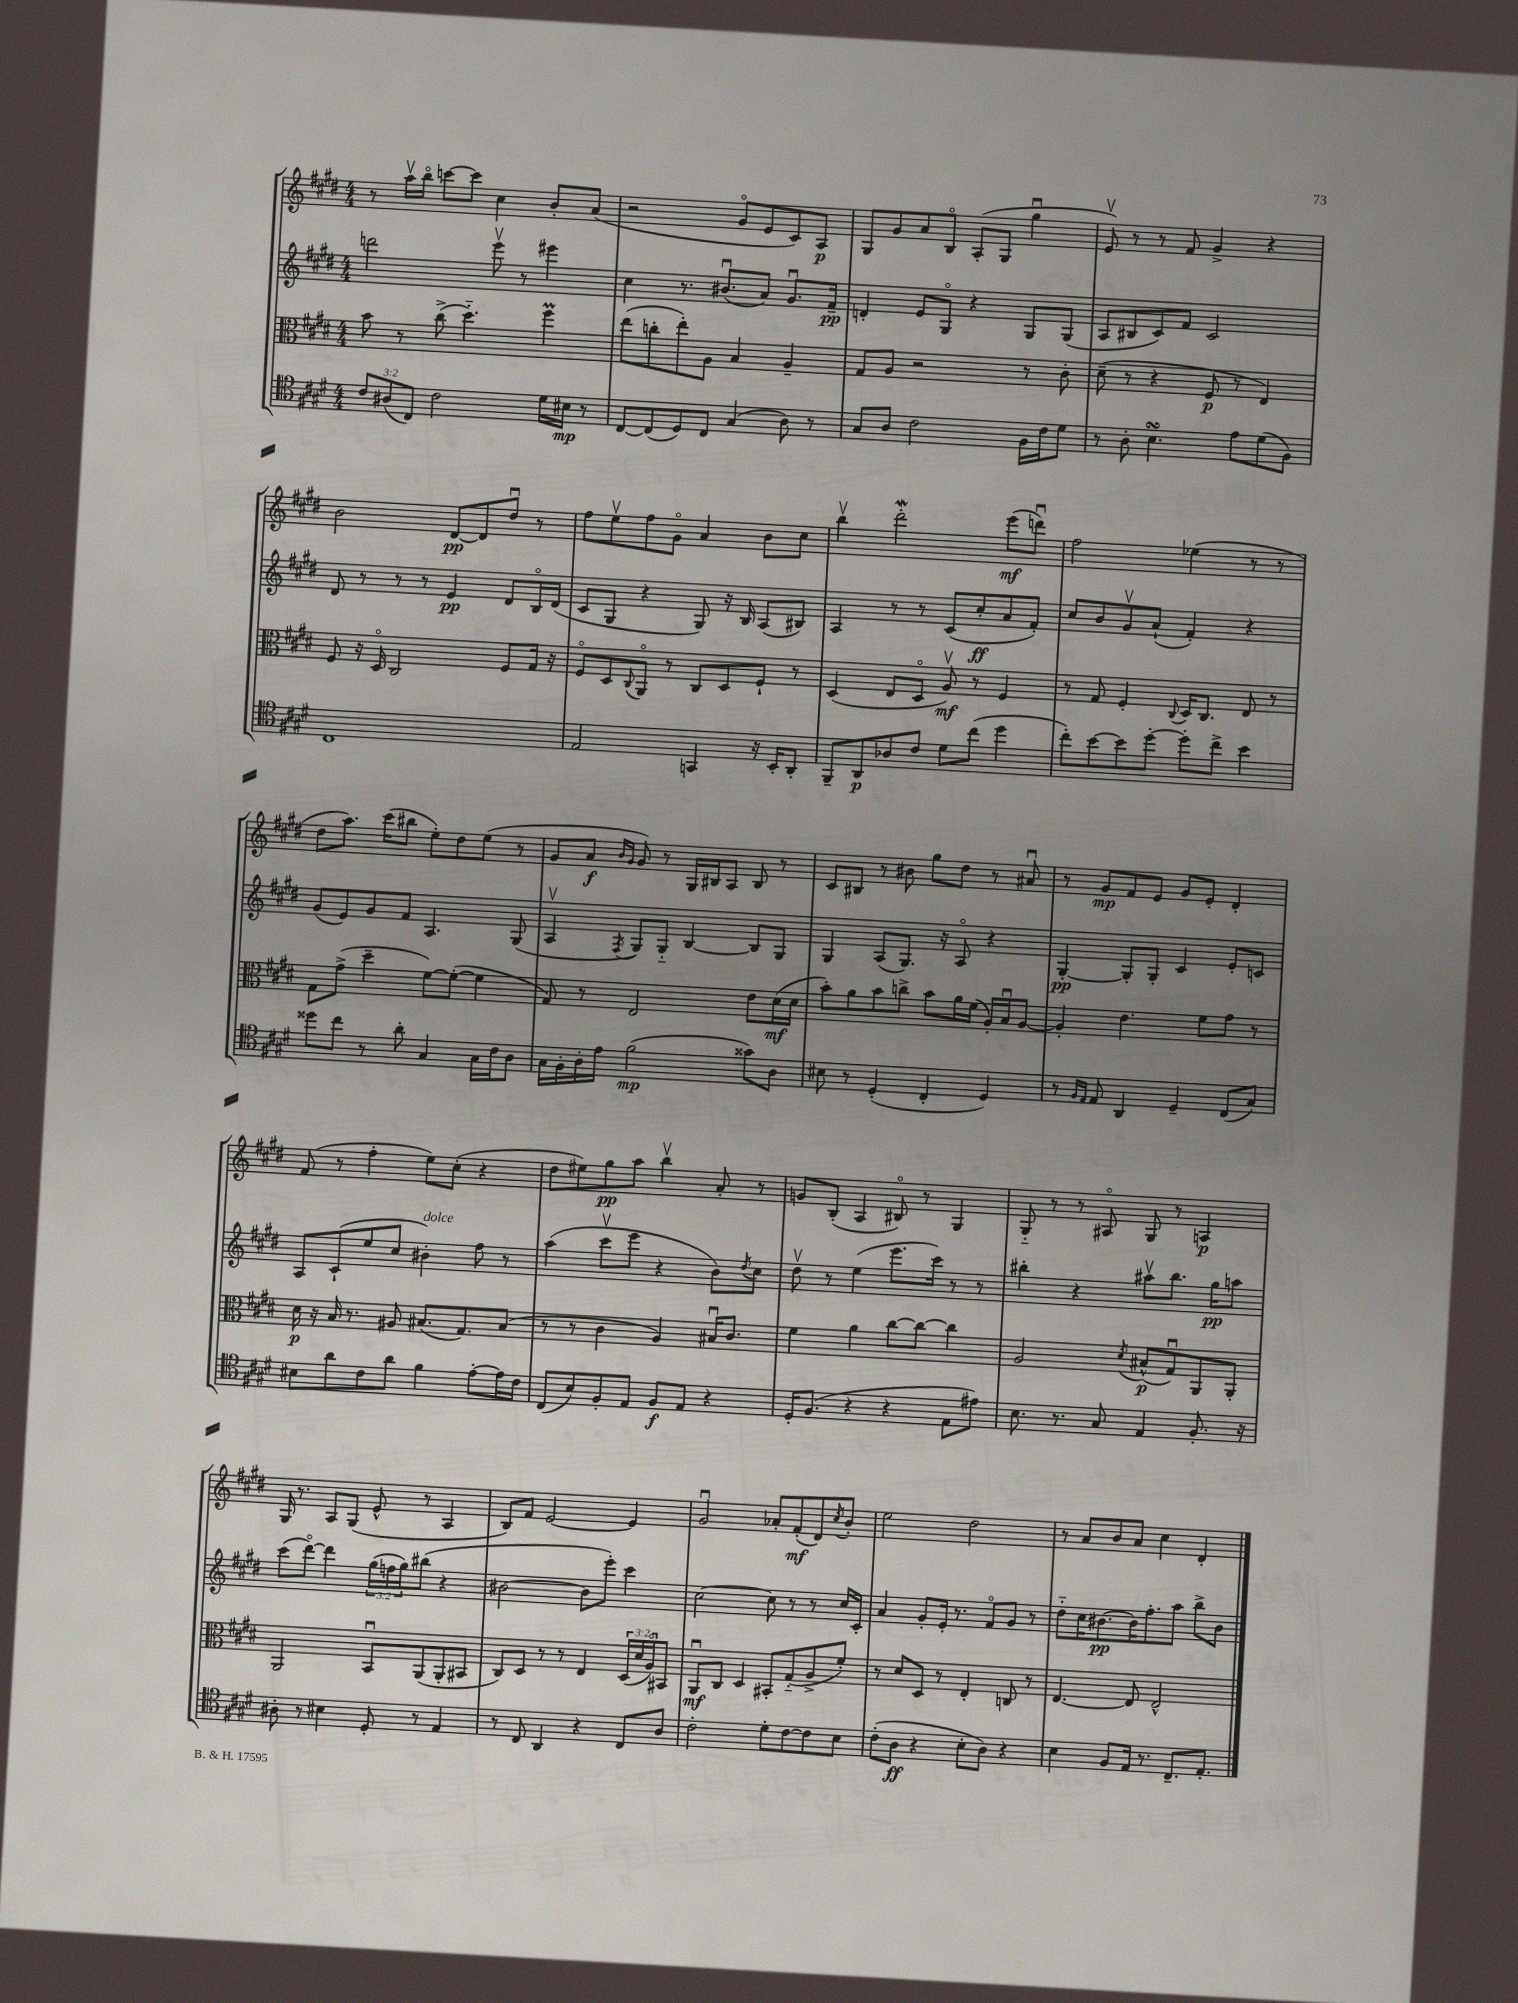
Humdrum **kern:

**kern	**dynam	**kern	**dynam	**kern	**dynam	**kern	**dynam
*part4	*part4	*part3	*part3	*part2	*part2	*part1	*part1
*staff4	*staff4	*staff3	*staff3	*staff2	*staff2	*staff1	*staff1
*clefC4	*	*clefC3	*	*clefG2	*	*clefG2	*
*k[f#c#g#d#]	*	*k[f#c#g#d#]	*	*k[f#c#g#d#]	*	*k[f#c#g#d#]	*
*M4/4	*	*M4/4	*	*M4/4	*	*M4/4	*
=109	=109	=109	=109	=109	=109	=109	=109
12c#/L	.	8b\	.	2dddn\	.	8r	.
(12A#X/	.	.	.	.	.	.	.
.	.	8r	.	.	.	16aav\LL	.
12C#/J)	.	.	.	.	.	.	.
.	.	.	.	.	.	16bb\JJ	.
2c#\	.	(8cc#^\	.	.	.	[8cccn\L	.
.	.	4.dd#\)	.	.	.	8ccc\J]	.
.	.	.	.	8eeev\	.	4cc#\	.
.	.	.	.	8r	.	.	.
16d#\LL	.	4ff#M\	.	4eee#X\	.	8b'/L	.
16B#X\JJ	mp	.	.	.	.	.	.
8r	.	.	.	.	.	(8a/J	.
=110	=110	=110	=110	=110	=110	=110	=110
[8C#/L	.	(8ee\L	.	4cc#\	.	2r	.
(8C#/]	.	8ccn'\	.	.	.	.	.
8D#/)	.	8ee'\)	.	8.r	.	.	.
8C#/J	.	8A\J	.	.	.	.	.
.	.	.	.	(8.b#Xu/L	.	.	.
(4G#/	.	4B/	.	.	.	8g#/L	.
.	.	.	.	8a/J)	.	8e/	.
8A\)	.	4A~/	.	8.g#u/L	.	8c#/)	.
8r	.	.	.	.	.	8A/J	p
.	.	.	.	16f#~/Jk	pp	.	.
=111	=111	=111	=111	=111	=111	=111	=111
8G#/L	.	8G#/L	.	4dn'/	.	8G#/L	.
8A/J	.	8A/J	.	.	.	8g#/	.
2c#\	.	2r	.	8e/L	.	8a/	.
.	.	.	.	8G#/J	.	8B/J	.
.	.	.	.	4r	.	(8A'/L	.
.	.	.	.	.	.	8G#/J	.
16F#\LL	.	8r	.	8G#/L	.	4gg#u\	.
16c#\J	.	.	.	.	.	.	.
8d#\J	.	8c#'\	.	(8G#/J	.	.	.
=112	=112	=112	=112	=112	=112	=112	=112
8r	.	(8d#~\	.	8A/L	.	8ev/)	.
8A'\	.	8r	.	8B#X/	.	8r	.
4.BsSSS\	.	4r	.	8c#/)	.	8r	.
.	.	.	.	8f#/J	.	8f#/	.
.	.	8F#/	p	2c#/	.	4g#^/	.
8e\L	.	8r	.	.	.	.	.
(8d#\	.	4E/)	.	.	.	4r	.
8F#\J)	.	.	.	.	.	.	.
!!LO:LB:g=z
=113	=113	=113	=113	=113	=113	=113	=113
1C#	.	8F#/	.	8d#/	.	2b\	.
.	.	16r	.	8r	.	.	.
.	.	16D#/	.	.	.	.	.
.	.	2C#/	.	8r	.	.	.
.	.	.	.	8r	.	.	.
.	.	.	.	4e/	pp	[8d#/L	pp
.	.	.	.	.	.	8d#/]	.
.	.	8F#/L	.	8d#/L	.	8dd#u/J	.
.	.	16G#/Jk	.	16B/L	.	8r	.
.	.	16r	.	(16d#/JJ	.	.	.
=114	=114	=114	=114	=114	=114	=114	=114
2E/	.	8F#/L	.	8c#/L	.	8ff#\L	.
.	.	8D#/	.	8G#/J	.	8eev\	.
.	.	8qqC#/	.	.	.	.	.
.	.	8AA/J	.	4r	.	8ff#\	.
.	.	8r	.	.	.	8g#\J	.
4GGn/	.	8C#/L	.	8G#/)	.	4a/	.
.	.	8D#/	.	16r	.	.	.
.	.	.	.	16B/	.	.	.
16r	.	8F#`/J	.	(8A/L	.	8b\L	.
16BB'/KL	.	.	.	.	.	.	.
8AA'/J	.	8r	.	8B#X/J)	.	8cc#\J	.
=115	=115	=115	=115	=115	=115	=115	=115
8FF#~/L	.	(4D#/	.	4A/	.	4bbv\	.
8AA/	p	.	.	.	.	.	.
8A-X/	.	8E/L	.	8r	.	2ddd#W'\	.
8c#/J	.	8D#/J	.	8r	.	.	.
8d#\L	.	8Av/)	mf	(8c#/L	.	.	.
(8cc#\J	.	8r	.	8cc#'/	ff	.	.
4dd#\	.	4F#/	.	8a/	.	(8eee\L	mf
.	.	.	.	8f#'/J)	.	8dddnu\J)	.
=116	=116	=116	=116	=116	=116	=116	=116
8cc#'\L)	.	8r	.	8cc#/L	.	2ff#\	.
[8b\	.	8G#/	.	8b/	.	.	.
8b\]	.	4F#'/	.	8g#v/	.	.	.
[8dd#'\J	.	.	.	(8a`/J	.	.	.
.	.	8qqC#/	.	.	.	.	.
8dd#'\L]	.	16D#/KL	.	4f#'/)	.	(4ee-X\	.
.	.	8.C#/J	.	.	.	.	.
8cc#^\J	.	.	.	.	.	.	.
4b\	.	8E/	.	4r	.	8r	.
.	.	8r	.	.	.	8r	.
!!LO:LB:g=z
=117	=117	=117	=117	=117	=117	=117	=117
8dd##X\L	.	8G#\L	.	(8g#/L	.	8dd#\L	.
8cc#\J	.	(8g#^\J	.	8e/)	.	8.aa\J)	.
8r	.	4dd#~\	.	8g#/	.	.	.
.	.	.	.	.	.	(16ccc#\KL	.
8a'\	.	.	.	8f#/J	.	8bb#X\J	.
4G#/	.	[8f#\L)	.	4.A/	.	8ee'\L)	.
.	.	(8f#'\J_	.	.	.	8dd#\	.
16G#\LL	.	4f#\]	.	.	.	(8ee\J	.
16c#\J	.	.	.	.	.	.	.
8A\J	.	.	.	(8G#/	.	8r	.
=118	=118	=118	=118	=118	=118	=118	=118
16G#\LL	.	8G#/)	.	4Av/	.	8g#/L	.
16F#'\	.	.	.	.	.	.	.
16A'\	.	8r	.	.	.	8a/J	f
16e\JJ	.	.	.	.	.	.	.
.	.	.	.	.	.	16qqb/LL	.
.	.	.	.	8qF#/	.	16qqg#/JJ	.
(2f#\	mp	2E/	.	8G#/L)	.	8g#/)	.
.	.	.	.	8G#/J	.	8r	.
.	.	.	.	[4B/	.	16G#/LL	.
.	.	.	.	.	.	16B#X/J	.
.	.	.	.	.	.	8A/J	.
8g##X\L)	.	8e\L	.	8B/L]	.	8B#/	.
8A\J	.	(16d#\L	mf	8G#/J	.	8r	.
.	.	16d#\JJ	.	.	.	.	.
=119	=119	=119	=119	=119	=119	=119	=119
8B#X\	.	8b'\L)	.	4G#/	.	8c#/L	.
8r	.	8a\	.	.	.	8B#X/J	.
(4D#'/	.	8b\	.	(8A/L	.	8r	.
.	.	8ccn^\J	.	8.G#/J)	.	8b#X\	.
4C#'/	.	8b\L	.	.	.	8gg#\L	.
.	.	.	.	16r	.	.	.
.	.	16a\L	.	8A/	.	8dd#\J	.
.	.	(16f#\JJ	.	.	.	.	.
4D#/)	.	16A'/LL)	.	4r	.	8r	.
.	.	16Bu/J	.	.	.	.	.
.	.	[8A/J	.	.	.	8a#Xu/	.
=120	=120	=120	=120	=120	=120	=120	=120
8r	.	4A'/]	.	[4G#'/	pp	8r	.
16qqF#/LL	.	.	.	.	.	.	.
16qqE/JJ	.	.	.	.	.	.	.
8E/	.	.	.	.	.	8g#/L	mp
4AA/	.	4.e\	.	8G#'/L]	.	8f#/	.
.	.	.	.	8G#'/J	.	8e/J	.
4D#~/	.	.	.	4c#/	.	8g#/L	.
.	.	8f#\L	.	.	.	8e'/J	.
(8C#/L	.	8g#\J	.	8e'/L	.	4d#'/	.
8G#/J)	.	8r	.	8cn/J	.	.	.
!!LO:LB:g=z
=121	=121	=121	=121	=121	=121	=121	=121
8B#X\L	.	16d#\	p	8A/L	.	(8f#/	.
.	.	16r	.	.	.	.	.
8a\	.	16B/	.	(8c#`/	.	8r	.
.	.	8.r	.	.	.	.	.
8c#\	.	.	.	8ee/	.	4ff#'\	.
8a\J	.	8A#X/	.	8cc#/J	.	.	.
!	!	!	!	!LO:TX:a:i:t=dolce	!	!	!
4f#\	.	(8.B#X/L	.	4b#X'\)	.	8ee\L)	.
.	.	.	.	.	.	(8cc#'\J	.
.	.	8.G#/)	.	.	.	.	.
[8e'\L	.	.	.	8ff#\	.	4r	.
16e\L]	.	(8B#/J	.	8r	.	.	.
16c#\JJ	.	.	.	.	.	.	.
=122	=122	=122	=122	=122	=122	=122	=122
(8C#/L	.	8r	.	(4aa\	.	8dd#\L	.
8B/)	.	8r	.	.	.	8ee#X\)	.
8F#'/	.	4c#\	.	8ccc#v\L	.	8gg#\	pp
8E/J	.	.	.	8eee\J	.	8aa\J	.
8F#/L	f	4A/)	.	4r	.	4bbv\	.
8E/J	.	.	.	.	.	.	.
4r	.	16B#Xu/KL	.	8b\L)	.	8a'/	.
.	.	8.c#/J	.	.	.	.	.
.	.	.	.	8qdd#/	.	.	.
.	.	.	.	8cc#\J	.	8r	.
=123	=123	=123	=123	=123	=123	=123	=123
16D#'/KL	.	4f#\	.	8dd#v\	.	8gn/L	.
(8.F#/J	.	.	.	.	.	.	.
.	.	.	.	8r	.	(8B'/J	.
4r	.	4a\	.	(4ee\	.	4A/	.
4r	.	[8cc#\L	.	8.eee\L	.	8B#X/)	.
.	.	8cc#\J_	.	.	.	8r	.
.	.	.	.	16ccc#\Jk)	.	.	.
8E\L	.	4cc#\]	.	8r	.	4G#/	.
8e#X\J)	.	.	.	8r	.	.	.
=124	=124	=124	=124	=124	=124	=124	=124
8.B\	.	2A/	.	4bb#X'\	.	8G#/	.
.	.	.	.	.	.	8r	.
8.r	.	.	.	.	.	.	.
.	.	.	.	4r	.	8r	.
8G#/	.	.	.	.	.	8A#X/	.
.	.	8qd#/	.	.	.	.	.
4E/	.	(8B#X^^/L	p	8aa#Xv\L	.	8G#/	.
.	.	8G#u/)	.	8.bb#\J	.	8r	.
8.F#'/	.	8AA/	.	.	.	4An/	p
.	.	.	.	16gg#\KL	pp	.	.
.	.	8AA'/J	.	8aan\J	.	.	.
16r	.	.	.	.	.	.	.
!!LO:LB:g=z
=125	=125	=125	=125	=125	=125	=125	=125
8A#X'\	.	2AA/	.	(8ccc#\L	.	16G#/	.
.	.	.	.	.	.	8.r	.
8r	.	.	.	[8ddd#\J)	.	.	.
4B#X\	.	.	.	4ddd#\]	.	8A/L	.
.	.	.	.	.	.	(8G#/J	.
8D#'/	.	8BBu/L	.	(24gg#\LL	.	8e^^/	.
.	.	.	.	24ffn\	.	.	.
.	.	.	.	24gg#\J)	.	.	.
8r	.	(8AA/	.	(8bb#X\J	.	8r	.
4E/	.	8AA'/	.	4r	.	4A/	.
.	.	8BB#X/J	.	.	.	.	.
=126	=126	=126	=126	=126	=126	=126	=126
8r	.	8C#/L)	.	[2b#X\	.	8B/L)	.
8C#/	.	8D#/J	.	.	.	8f#/J	.
4AA/	.	8r	.	.	.	[2e/	.
.	.	8r	.	.	.	.	.
4r	.	4E/	.	8b#\L]	.	.	.
.	.	.	.	8eee'\J)	.	.	.
8C#/L	.	(24D#/LL	.	4ccc#\	.	4e/]	.
.	.	24d#/	.	.	.	.	.
.	.	24A/J)	.	.	.	.	.
8A/J	.	8BB#X/J	.	.	.	.	.
=127	=127	=127	=127	=127	=127	=127	=127
2c#'\	.	8AAu/L	mf	[2cc#\	.	2g#u/	.
.	.	8C#/J	.	.	.	.	.
.	.	4D#/	.	.	.	.	.
8d#'\L	.	8BB#X'/L	.	8cc#\]	.	8a-X'/L	.
[8c#\	.	(8G#/	.	8r	.	(8f#'/	mf
8c#\]	.	8A^/	.	8r	.	8d#/)	.
.	.	.	.	.	.	8qcc#/	.
8B\J	.	8f#'/J)	.	16cc#/LL	.	8b'/J	.
.	.	.	.	16c#'/JJ	.	.	.
=128	=128	=128	=128	=128	=128	=128	=128
(8c#'\L	.	8r	.	4a/	.	2ee\	.
8A\J	ff	8d#/L	.	.	.	.	.
4r	.	8D#/J	.	8g#'/L	.	.	.
.	.	8r	.	16e'/Jk	.	.	.
.	.	.	.	8.r	.	.	.
8B'\L	.	4E'/	.	.	.	2dd#\	.
8A\J)	.	.	.	8f#/L	.	.	.
4r	.	8Cn/	.	8g#/J	.	.	.
.	.	8r	.	8r	.	.	.
=129	=129	=129	=129	=129	=129	=129	=129
4B\	.	[4.E/	.	8dd#\L	.	8r	.
.	.	.	.	16cc#\K	.	8a/L	.
.	.	.	.	[8.b#X\	pp	.	.
8F#/L	.	.	.	.	.	8b/	.
16E/Jk	.	8E/]	.	16b#\K]	.	8a/J	.
8.r	.	.	.	8.ff#'\	.	.	.
.	.	2E^^/	.	.	.	4cc#\	.
8.C#~/L	.	.	.	8aa\J	.	.	.
.	.	.	.	8bb^\L	.	4d#'/	.
8.E'/J	.	.	.	.	.	.	.
.	.	.	.	8b#\J	.	.	.
==	==	==	==	==	==	==	==
*-	*-	*-	*-	*-	*-	*-	*-
